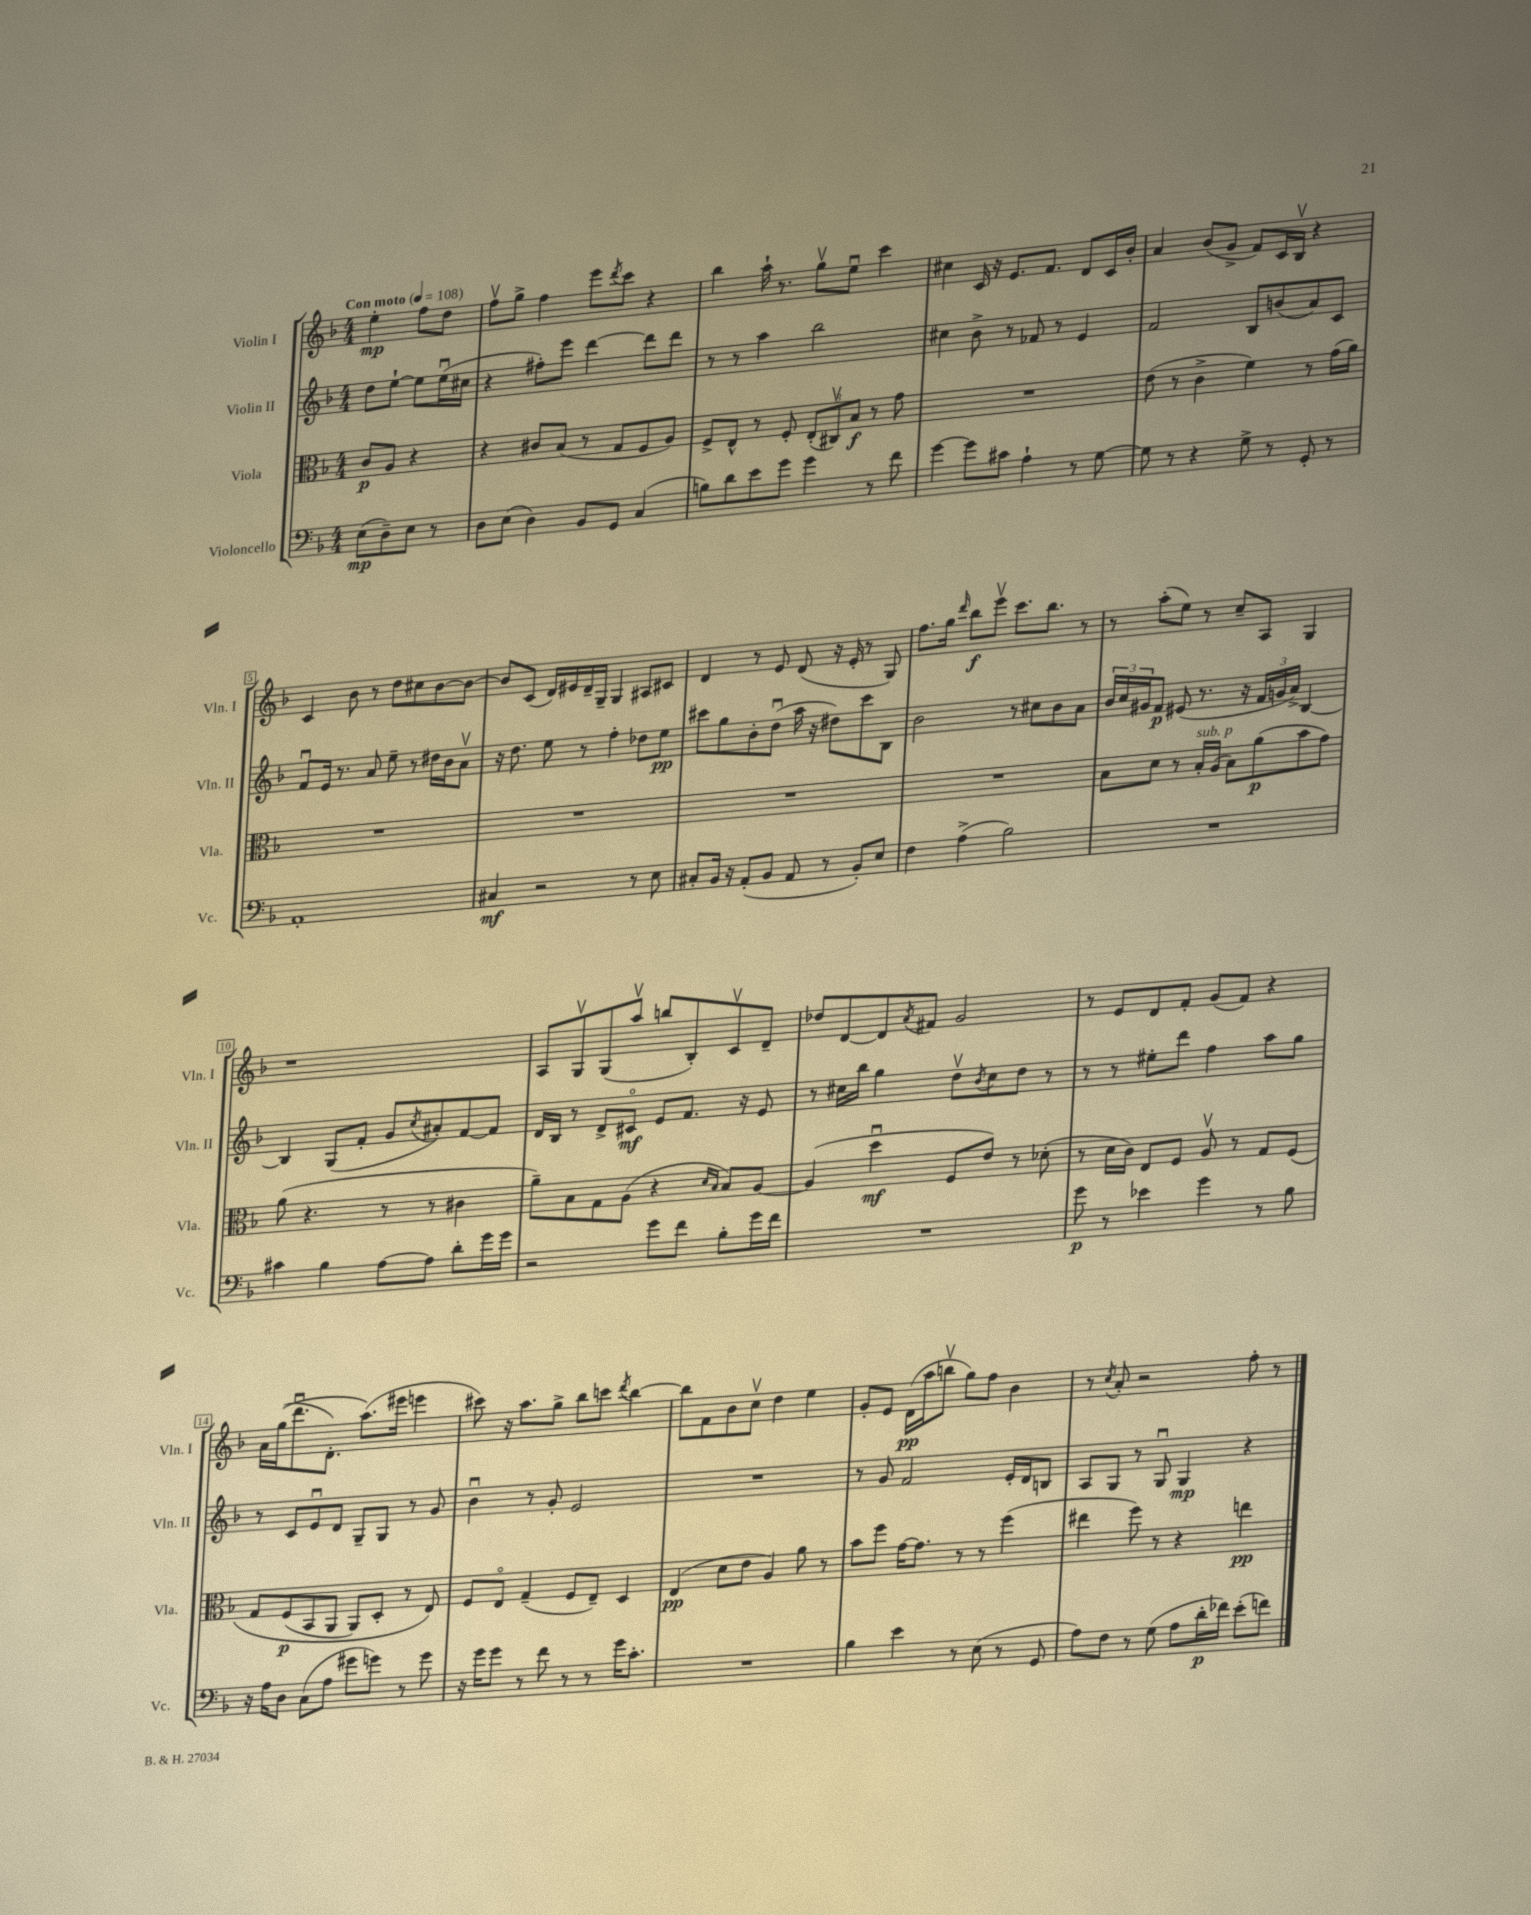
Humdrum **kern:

**kern	**kern	**kern	**kern
*staff4	*staff3	*staff2	*staff1
*clefF4	*clefC3	*clefG2	*clefG2
*k[b-]	*k[b-]	*k[b-]	*k[b-]
*M4/4	*M4/4	*M4/4	*M4/4
*MM108	*MM108	*MM108	*MM108
(8E	8c	8dd	4ee'
8D~)	8A	[8ee`	.
8E	4r	8ee]	8ff
8r	.	(16eeu	8dd
.	.	16cc#	.
=	=	=	=
8D	4r	4r	8ffv
(8E	.	.	8gg^
4D)	8c#	8ff#')	4ff
.	(8B-	8eee	.
8BB-	8r	[4ddd	8eee
.	.	.	8qddd
8GG	8G	.	8ccc
(4C	8F	8ddd]	4r
.	8A)	8ddd	.
=	=	=	=
8B)	8F^	8r	4bb-
8d	8E^^	8r	.
8e	8r	4aa	16aa`
.	.	.	8.r
8g	8F'	.	.
4g	(12E'	2bb-	8ggv
.	12C#v)	.	.
.	.	.	8eeu
.	12B-	.	.
8r	8r	.	4ccc
8f	8g	.	.
=	=	=	=
[4g	1r	4cc#	4cc#
8g]	.	8b-^	16c
.	.	.	16r
8c#	.	8r	8.e
4A`	.	8f-	.
.	.	.	8.f
.	.	8r	.
8r	.	4e	8d
[8G	.	.	16c
.	.	.	16b-'
=	=	=	=
8G]	(8e	2f	4a
8r	8r	.	.
4r	4c^	.	(8b-
.	.	.	8g^
8G^	4f)	8B-	8f)
8r	.	(8b	16c
.	.	.	16B-v
8GG'	8r	8a)	4r
8r	(16g	8c	.
.	16a)	.	.
=	=	=	=
1AA'	1r	8fu	4c
.	.	16e	.
.	.	8.r	.
.	.	.	8b-
.	.	8a	8r
.	.	8ee~	8dd
.	.	8r	8cc#
.	.	16dd#	[8b-
.	.	16b-	.
.	.	8av	8b-_
=	=	=	=
4C#	1r	16r	8b-]
.	.	8.dd	.
.	.	.	(8c
2r	.	8ee	16d)
.	.	.	16e#
.	.	8r	16d~
.	.	.	16G~
.	.	4ff'	4G
8r	.	8dd-	8A#
8E	.	8ee	8c#
=	=	=	=
8C#'	1r	8ccc#	4d
16BB-	.	8gg	.
16r	.	.	.
(8AA'	.	8b-'	8r
8BB-	.	(8ddu	8e
8AA	.	16aa	(8d
.	.	16r	.
8r	.	8dd#)	16r
.	.	.	16e'
8BB-')	.	8ccc#	8r
8E	.	8B-	8G)
=	=	=	=
4F	1r	2b-	8.ff
.	.	.	16gg
.	.	.	16qqddd
(4A^	.	.	8bb-
.	.	.	8eeev
2B-)	.	8r	8.ccc
.	.	8cc#	.
.	.	.	8.bb-
.	.	8b-	.
.	.	8a	8r
=	=	=	=
1r	8B-	24b-	8r
.	.	24cc	.
.	.	24g#	.
.	8d	8f	(8aa'
.	8r	(8e#	8ee)
.	16B-'	8.r	8r
.	(16A	.	.
.	8B-)	.	8cc~
.	.	16r	.
.	(8a	24f	8A
.	.	24g	.
.	.	24a^)	.
.	8b-	[4B-	4G
.	8g)	.	.
=	=	=	=
4c#	(8a	4B-]	1r
.	4.r	.	.
4B-	.	(8G	.
.	.	8f'	.
[8A	8r	8g	.
.	.	8qcc	.
8A]	8r	8a#')	.
8d'	4c#	[8f	.
16g	.	8f]	.
16g	.	.	.
=	=	=	=
2r	8a~)	16d	8A
.	.	16B-	.
.	8B-	8r	8Gv
.	8G	8d^	(8G
.	(8A	8c#o	8aav
8g	4r	8e	8bb
8f	.	8.f	8B-')
.	16qqd	.	.
.	16qqB-	.	.
8B-'	8B-)	.	8cv
.	.	16r	.
16g	[8A	8e	8d~
16f	.	.	.
=	=	=	=
1r	(4A]	8r	8dd-
.	.	16cc#	[8d
.	.	16bb-	.
.	4ddu	4gg	8d]
.	.	.	8qa
.	.	.	8f#
.	8F	8ddv	2g
.	.	8qb-	.
.	8e)	8cc#	.
.	8r	8dd	.
.	(8d-'	8r	.
=	=	=	=
8g	8r	8r	8r
8r	16d	8r	8e
.	16c)	.	.
4e-	8E	8ee#'	8d
.	8F	8ddd	8f'
4g	8Av	4ff	(8g
.	8r	.	8f)
8r	8G	8aa	4r
8B-	&(8F	8gg	.
=	=	=	=
16r	8G	8r	16a
16A	.	.	&((16gg
8D	(8F	8c	8.dddu
(8C	8BB-	8eu	.
.	.	.	8.d')
8A	8AA	8d	.
8g#	8AA)	8G~	(8.aa&)
8g)	8D'	8G	.
.	.	.	16eee#
8r	8r	8r	4eee
8g	8E&)	8g	.
=	=	=	=
16r	8F	4b-u	8ccc#)
16g	.	.	.
8g	8Eo	.	16r
.	.	.	8.aa
8r	(4G~	8r	.
8f	.	8g'	8gg^
8r	8F	2e	8bb-
8r	8E~)	.	8ccc
.	.	.	8qddd
16g	4D	.	[4bb-
8.c'	.	.	.
=	=	=	=
1r	(4E	1r	8bb-]
.	.	.	8f
.	8d	.	8b-
.	8e	.	8ccv
.	4A)	.	4dd
.	8a	.	4ee
.	8r	.	.
=	=	=	=
4B-	8b-	8r	8g'
.	8ff	8g	8e
4e	[16g	2f	(16d
.	8.g]	.	16aa
.	.	.	8bbv
8r	8r	.	8gg)
(8E	8r	.	8ff
8r	(4ff	16e'	4b-
.	.	16d	.
8GG	.	8B	.
=	=	=	=
8A)	4ee#	8A	8r
.	.	.	8qcc
8F	.	8G	8a'
8r	8ff)	8r	2r
(8G	8r	8Gu	.
8A	4r	4G	.
16d'	.	.	.
16f-)	.	.	.
(8e'	4ee	4r	8ff'
8f)	.	.	8r
==	==	==	==
*-	*-	*-	*-
